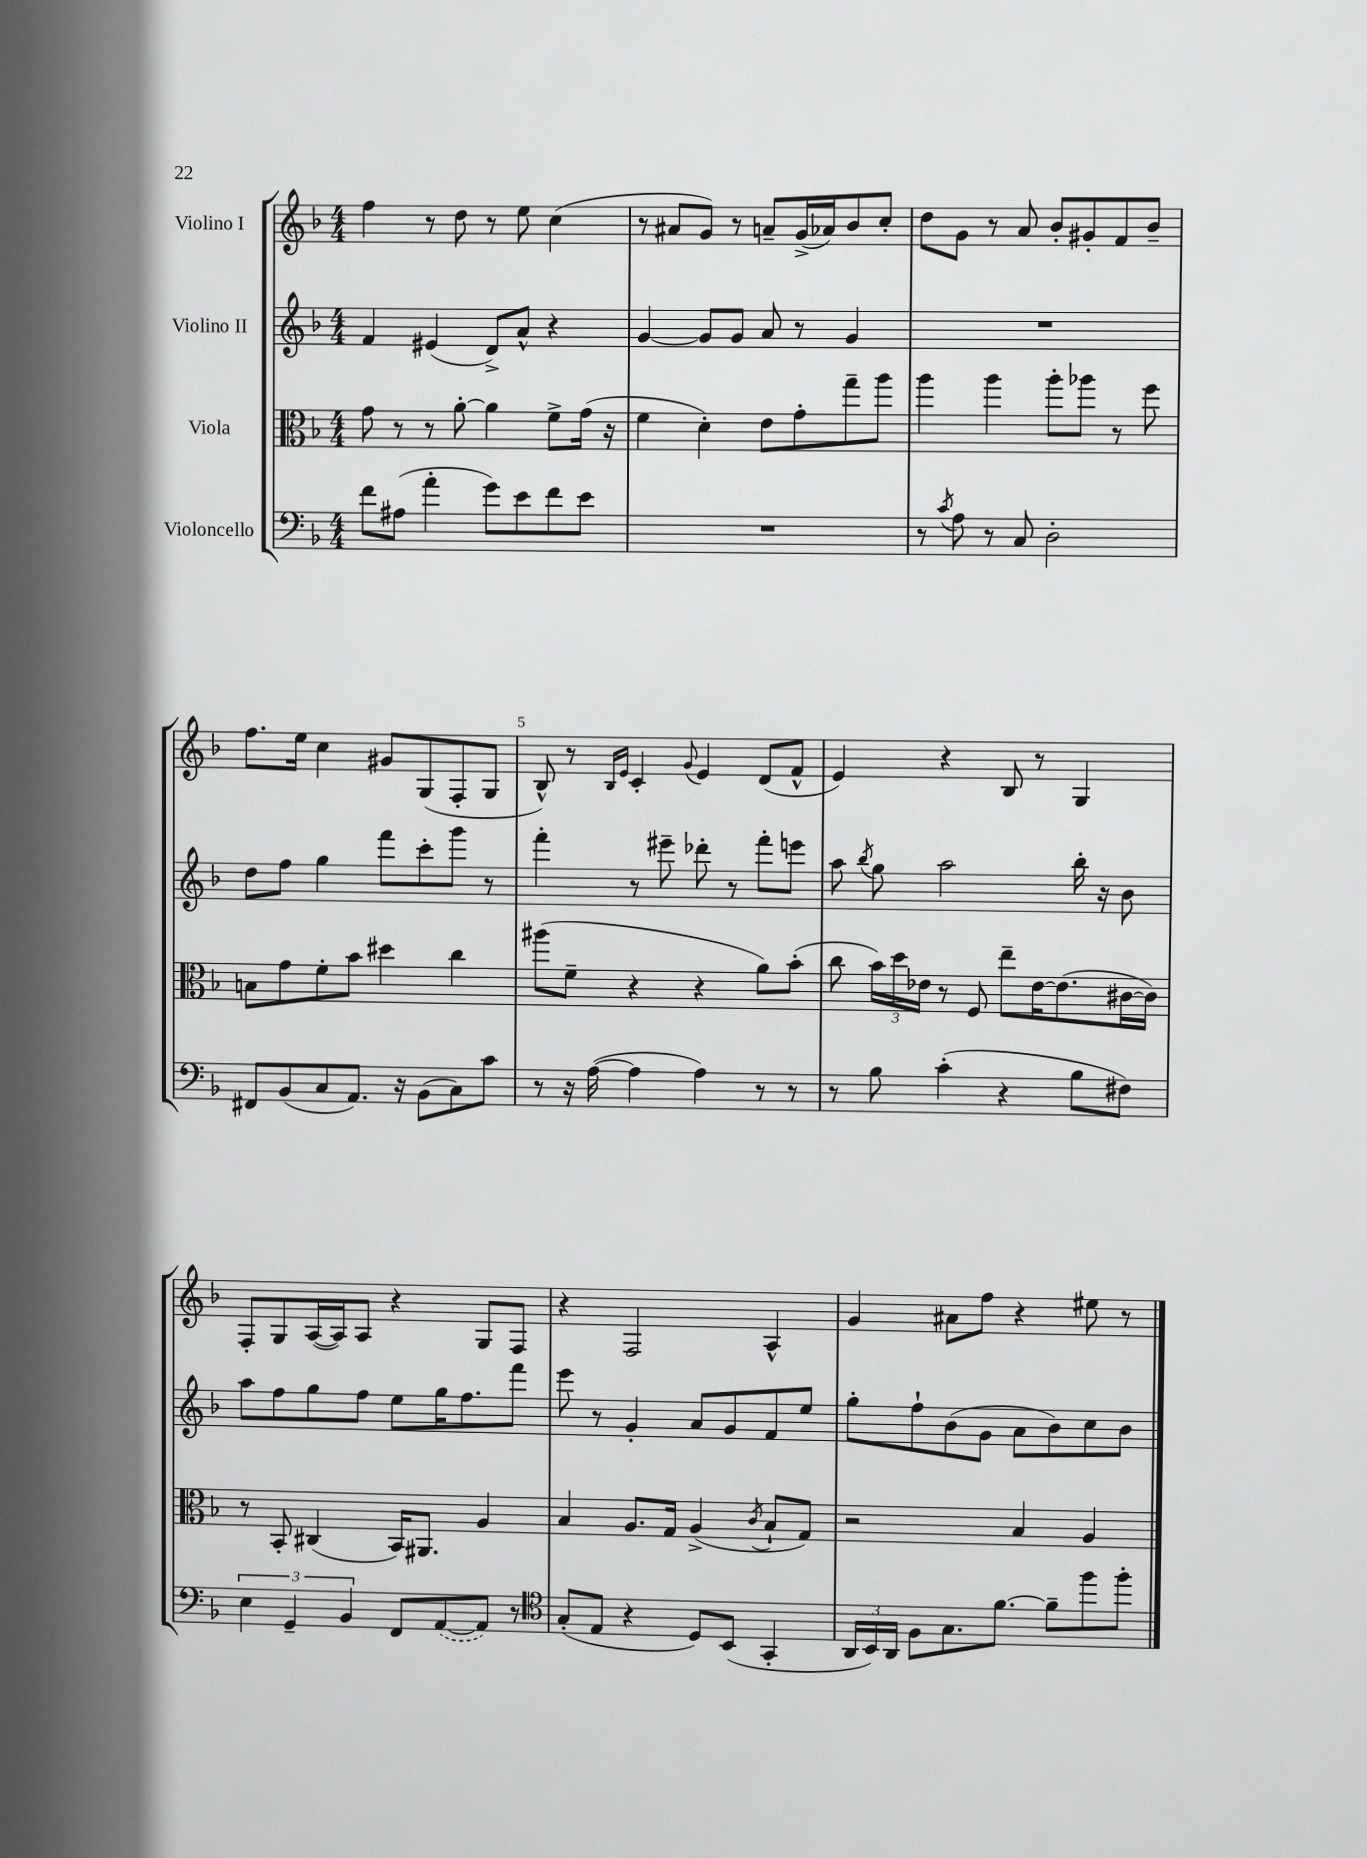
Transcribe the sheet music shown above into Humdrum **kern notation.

**kern	**kern	**kern	**kern
*part4	*part3	*part2	*part1
*staff4	*staff3	*staff2	*staff1
*I"Violoncello	*I"Viola	*I"Violino II	*I"Violino I
*clefF4	*clefC3	*clefG2	*clefG2
*k[b-]	*k[b-]	*k[b-]	*k[b-]
*M4/4	*M4/4	*M4/4	*M4/4
=1	=1	=1	=1
8f\L	8g\	4f/	4ff\
(8A#X\J	8r	.	.
4a'\	8r	(4e#X/	8r
.	[8a'\	.	8dd\
8g\L)	4a\]	8d^/L)	8r
8e\	.	8a^^/J	8ee\
8f\	8f^\L	4r	(4cc\
8e\J	(16g\Jk	.	.
.	16r	.	.
=2	=2	=2	=2
1r	4f\	[4g/	8r
.	.	.	8a#X/L
.	4d'\)	8g/L]	8g/J)
.	.	8g/J	8r
.	8e\L	8a/	8an~/L
.	8g'\	8r	(16g^/L
.	.	.	16a-X/J)
.	8gg~\	4g/	8b-/
.	8aa\J	.	8cc'/J
=3	=3	=3	=3
8r	4aa\	1r	8dd\L
8qc/	.	.	.
8A\	.	.	8g\J
8r	4aa\	.	8r
8C/	.	.	8a/
2D'\	8aa'\L	.	8b-'/L
.	8aa-X\J	.	8g#X'/
.	8r	.	8f/
.	8ff\	.	8b-~/J
!!LO:LB:g=z
=4	=4	=4	=4
8FF#X/L	8Bn\L	8dd\L	8.ff\L
(8BB-/	8g\	8ff\J	.
.	.	.	16ee\Jk
8C/	8f'\	4gg\	4cc\
8.AA/J)	8b-\J	.	.
.	4dd#X\	8fff\L	8g#X/L
16r	.	.	.
(8BB-\L	.	8ccc'\	(8G/
8C\)	4cc\	8ggg\J	8F'/
8c\J	.	8r	8G/J
=5	=5	=5	=5
8r	(8aa#X\L	4fff'\	8B-^^/)
16r	8f~\J	.	8r
([16A\	.	.	.
.	.	.	16qqB-/LL
.	.	.	16qqe/JJ
4A\]	4r	8r	4c'/
.	.	8eee#X~\	.
.	.	.	8qqg/
4A\)	4r	8ddd-X'\	4e/
.	.	8r	.
8r	8a\L)	8fff'\L	(8d/L
8r	(8b-'\J	8eeen\J	8f^^/J
=6	=6	=6	=6
8r	8cc\	8aa\	4e/)
.	.	8qbb-/	.
8B-\	24b-\LL)	8gg\	.
.	24dd\	.	.
.	24e-X\JJ	.	.
(4c'\	8r	2aa\	4r
.	8F/	.	.
4r	8ee~\L	.	8B-/
.	[16e-\K	.	8r
.	(8.e-\]	.	.
8B-\L	.	16bb-'\	4G/
.	.	16r	.
8F#X\J)	[16c#X\L	8b-\	.
.	16c#\JJ])	.	.
!!LO:LB:g=z
=7	=7	=7	=7
6E\	8r	8aa\L	8F'/L
.	8BB-'/	8ff\	8G/
6GG~/	.	.	.
.	(4C#X/	8gg\	([16A/L
.	.	.	16A/J])
6BB-/	.	.	.
.	.	8ff\J	8A/J
8FF/L	16BB-/KL)	8ee\L	4r
.	8.AA#X/J	.	.
([8AA/	.	16gg\K	.
.	.	8.ff\	.
8AA/J])	4A/	.	8G/L
8r	.	8fff\J	8F/J
=8	=8	=8	=8
*clefC4	*	*	*
(8G'/L	4B-/	8eee\	4r
8E/J	.	8r	.
4r	8.A/L	4g'/	2F/
.	16G/Jk	.	.
8D/L)	(4A^/	8a/L	.
(8BB-/J	.	8g/	.
.	8qc/	.	.
4GG'/	8B-`/L	8f/	4A^^/
.	8G/J)	8ee/J	.
=9	=9	=9	=9
24AA/LL	2r	8gg'\L	4g/
24BB-/)	.	.	.
24AA/JJ	.	.	.
8F\L	.	8ff`\	.
8.G\	.	(8b-\	8a#X\L
.	.	8g\J	8ff\J
[8.f\J	.	.	.
.	4B-/	8a\L	4r
8f~\L]	.	8b-\)	.
8ff\	4A/	8cc\	8ee#X\
8ff'\J	.	8b-\J	8r
==	==	==	==
*-	*-	*-	*-
